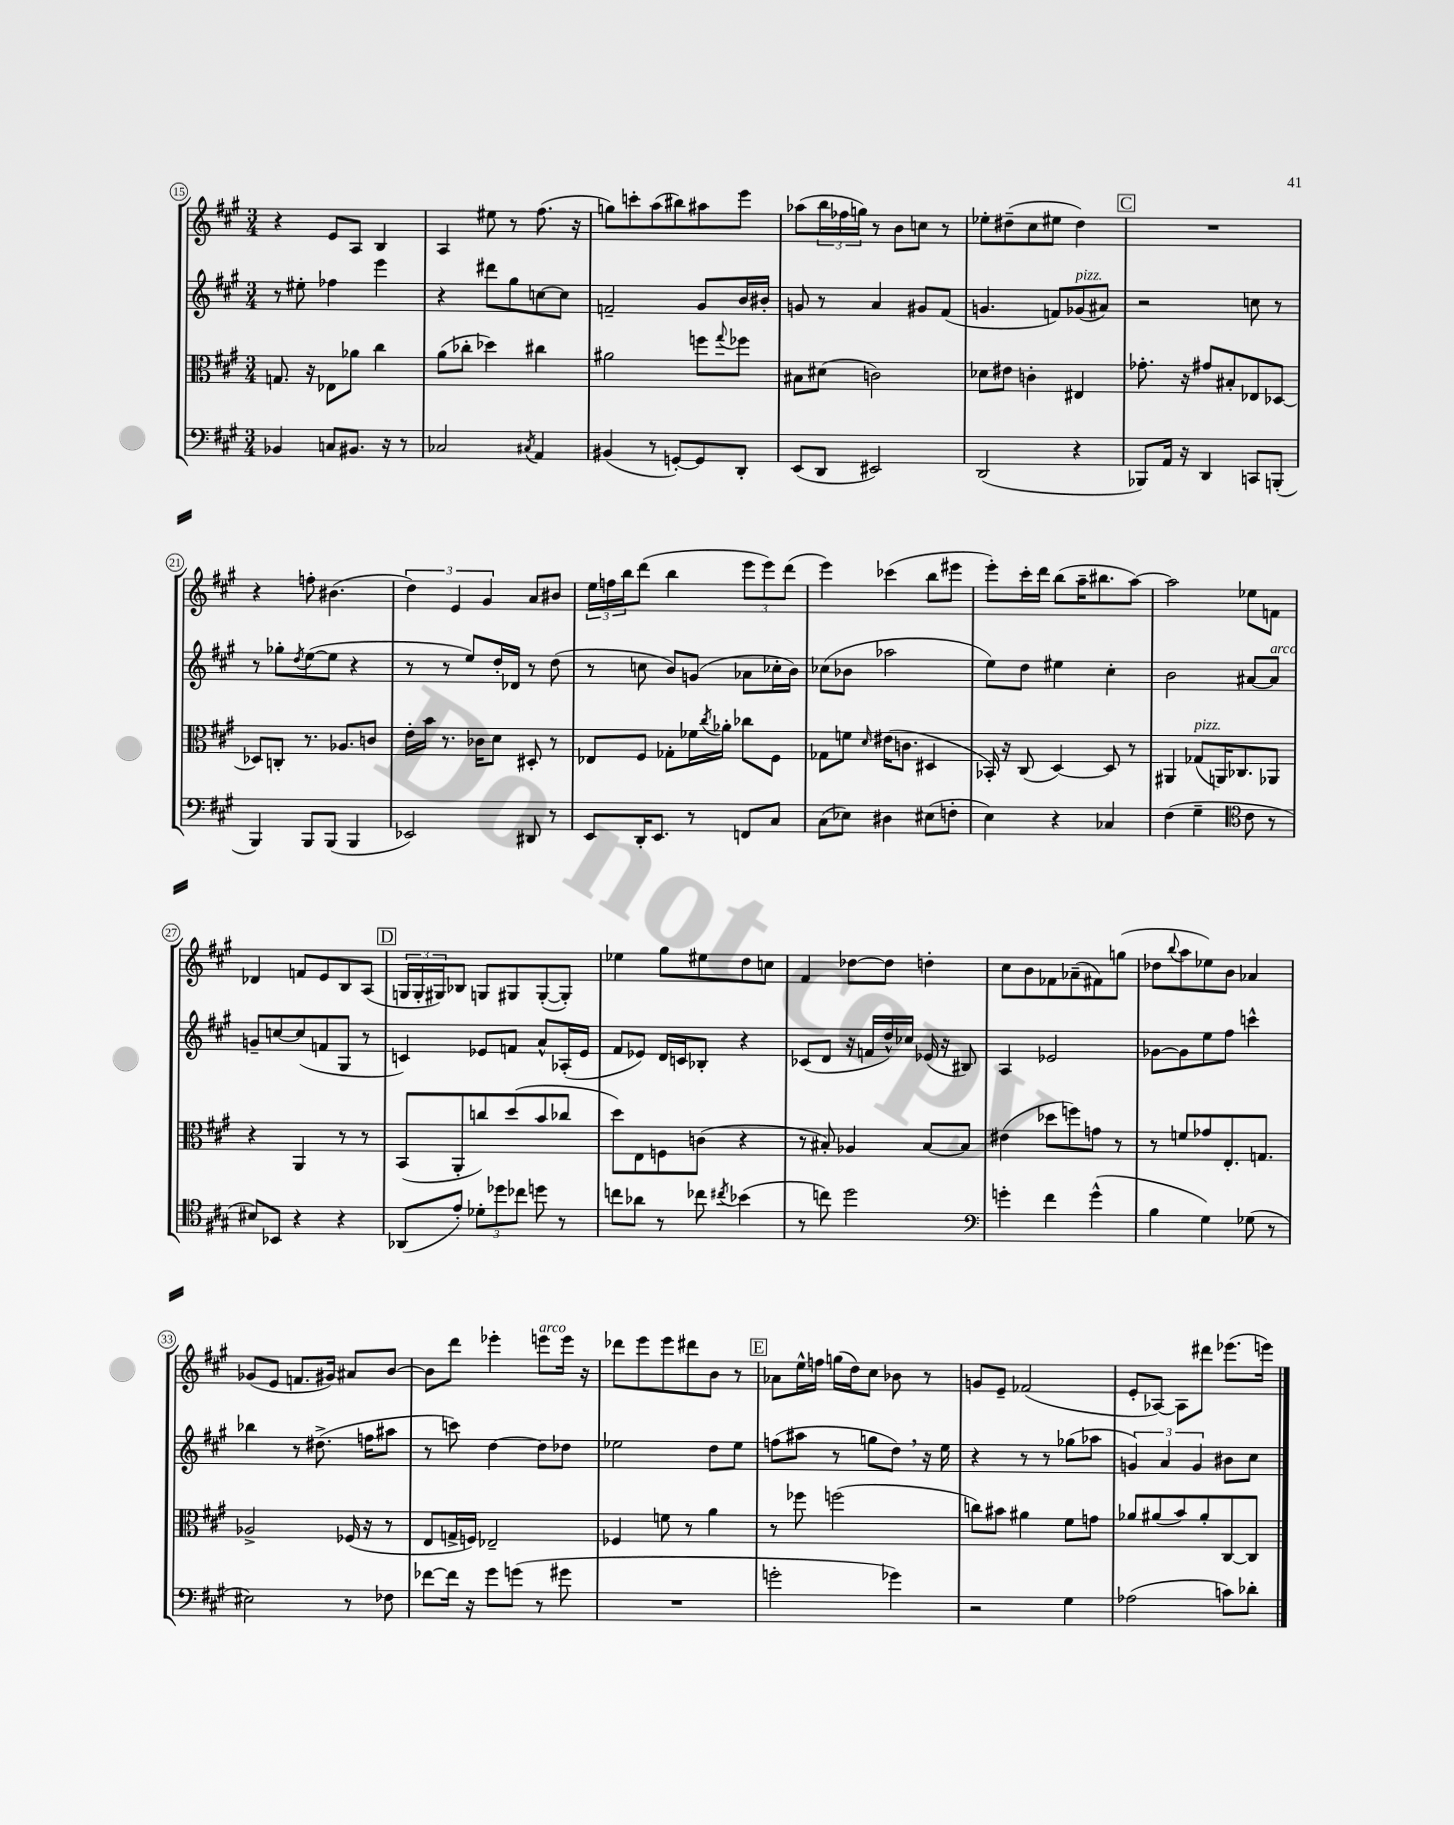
<<
\new StaffGroup <<
\new Staff = "s0" {
    \clef treble \key a \major \numericTimeSignature \time 3/4
    r4 e'8 a8 b4 |
    a4 eis''8 r8 fis''8.( r16 |
    g''8) c'''8-. a''8( bis''8) ais''8 e'''8 |
    aes''8( \tuplet 3/2 { b''16 fes''16 g''16) } r8 b'8 c''8 r8 |
    ees''8-. dis''8--( cis''8 eis''8 dis''4) |
    \mark \markup { \box "C" } R2. |
    r4 f''8-. bis'4.( |
    \tuplet 3/2 { d''4) e'4 gis'4 } a'8 bis'8 |
    \tuplet 3/2 { e''16 f''16 b''16 } d'''8( b''4 \tuplet 3/2 { e'''8 e'''8) d'''8( } |
    e'''4) ces'''4( b''8 eis'''8 |
    e'''8-.) cis'''16-. d'''16 b''8( a''16-- bis''8. a''8~) |
    a''2 ees''8 f'8 |
    des'4 f'8 e'8 b8 a8( |
    \mark \markup { \box "D" } \tuplet 3/2 { g16 g16-. gis16) } bes8 g8 gis8 gis8~-.( gis8-.) |
    ees''4 gis''8 eis''8 d''8 c''8 |
    fis'4 des''8~ des''8 d''4-. |
    cis''8 b'8 fes'8 aes'8--( fis'8) g''8( |
    des''8 \appoggiatura { b''8 } a''8 ees''8) b'8 aes'4 |
    ges'8( e'8 f'8. gis'16) ais'8 b'8~ |
    b'8 d'''8 ees'''4-. e'''8^\markup { \italic "arco" } e'''16 r16 |
    des'''8 e'''8 e'''8 dis'''8 b'8 r8 |
    \mark \markup { \box "E" } aes'8 e''16-^ f''16 g''16( d''16) cis''8 bes'8 r8 |
    g'8 e'8-- fes'2( |
    e'8-. aes8~) aes8 dis'''8 ees'''8.( e'''16) \bar "|." |
}
\new Staff = "s1" {
    \clef treble \key a \major \numericTimeSignature \time 3/4
    r8 eis''8-. fes''4 e'''4 |
    r4 dis'''8 gis''8 c''8~ c''8 |
    f'2-- gis'8 b'16 bis'16-. |
    g'8 r8 a'4 gis'8 fis'8( |
    g'4. f'8) ges'8^\markup { \italic "pizz." }( ais'8) |
    \mark \markup { \box "C" } r2 c''8 r8 |
    r8 ges''8-. \acciaccatura { d''8 } e''8~( e''8 r4 |
    r8 r8 e''8) d''16-. des'16 r8 d''8( |
    r8 c''8 b'8) g'8( aes'8 ces''16-. b'16) |
    ces''8( bes'8 aes''2 |
    e''8) d''8 eis''4 cis''4-. |
    b'2 ais'8~ ais'8^\markup { \italic "arco" } |
    g'8-- c''8~ c''8( f'8 gis8 r8 |
    \mark \markup { \box "D" } c'4) ees'8 f'8 a'8-^ aes16-.( ees'16 |
    fis'8 ees'8) d'16 c'16 bes8-. r4 |
    ces'8( d'8 r16 f'16 d''16-^) ces''16 ees'16( r16 bis8) |
    a4 ees'2 |
    ges'8~ ges'8 e''8 fis''8 c'''4-^ |
    bes''4 r8 dis''8.->( f''16 ais''8 |
    r8 c'''8) d''4~ d''8 des''8 |
    ees''2 d''8 ees''8 |
    \mark \markup { \box "E" } f''8( ais''8 r8 g''8 d''8) \breathe r16 e''16 |
    r4 r8 r8 ges''8( aes''8 |
    \tuplet 3/2 { g'4) a'4 g'4 } bis'8 cis''8 \bar "|." |
}
\new Staff = "s2" {
    \clef alto \key a \major \numericTimeSignature \time 3/4
    g8. r16 ees8 aes'8 cis''4 |
    a'8( ces''8-. des''4) cis''4 |
    ais'2 f''8 \appoggiatura { gis''8 } fes''8 |
    bis8 dis'8( c'2) |
    des'8 eis'8 c'4-. eis4 |
    \mark \markup { \box "C" } ges'8.-. r16 gis'8 bis8-. ees8 des8~ |
    des8 c8-. r8. aes8. c'8 |
    e'16-. b'16 r8. ces'16 d'8 dis8-. r8 |
    ees8 fis8 ges8-. fes'16 \acciaccatura { cis''8 } aes'16-. ces''8 fis8 |
    ges8 f'8 \grace { d'16 } eis'16( c'8. dis4 |
    bes,16-.) r16 cis8( d4~) d8 r8 |
    ais,4 ges8^\markup { \italic "pizz." }( a,16) ces8. aes,8 |
    r4 a,4 r8 r8 |
    \mark \markup { \box "D" } b,8( a,8-. c''8) d''8( b'8 ces''8 |
    d''8) e8 f8 c'8( r4 |
    r8 bis8-.) aes4 bis8~ bis8 |
    eis'4( des''8 f''8) g'8 r8 |
    r8 f'8 ges'8 e8.-. g8. |
    aes2-> fes16( r16 r8 |
    e8 g16-> f16) ees2-- |
    fes4 f'8 r8 a'4 |
    \mark \markup { \box "E" } r8 fes''8 f''2( |
    c''8) bis'8 ais'4 fis'8 g'8 |
    aes'8 ais'8( b'8) ais'8-. cis8~ cis8 \bar "|." |
}
\new Staff = "s3" {
    \clef bass \key a \major \numericTimeSignature \time 3/4
    bes,4 c8 bis,8. r16 r8 |
    ces2 \acciaccatura { cis8 } a,4 |
    bis,4( r8 g,8~-.) g,8 d,8-. |
    e,8( d,8 eis,2) |
    d,2( r4 |
    \mark \markup { \box "C" } bes,,8) a,16 r16 d,4 c,8 b,,8-.( |
    b,,4) b,,8 b,,8( b,,4 |
    ees,2) dis,8 r8 |
    e,8 d,16-. e,8. r8 f,8 cis8 |
    cis8( ees8) dis4 eis8( f8-. |
    e4) r4 ces4 |
    fis4( gis4-- \clef tenor cis'8 r8 |
    bis8) bes,8 r4 r4 |
    \mark \markup { \box "D" } aes,8( e'8-.) \tuplet 3/2 { des'8-. des''8 ces''8 } d''8 r8 |
    c''8 aes'8 r8 ces''8 \acciaccatura { cis''8 } bes'4( |
    r8 c''8) d''2 |
    \clef bass g'4-. fis'4 g'4-^( |
    b4 gis4) ges8( r8 |
    eis2) r8 fes8 |
    fes'8~ fes'16 r16 gis'8 g'8( r8 gis'8 |
    R2. |
    \mark \markup { \box "E" } g'2-. ges'4) |
    r2 gis4 |
    aes2( c'8) des'8-. \bar "|." |
}
>>
>>
\layout { \context { \Score currentBarNumber = #15 \override BarNumber.stencil = #(make-stencil-circler 0.1 0.3 ly:text-interface::print) } }
